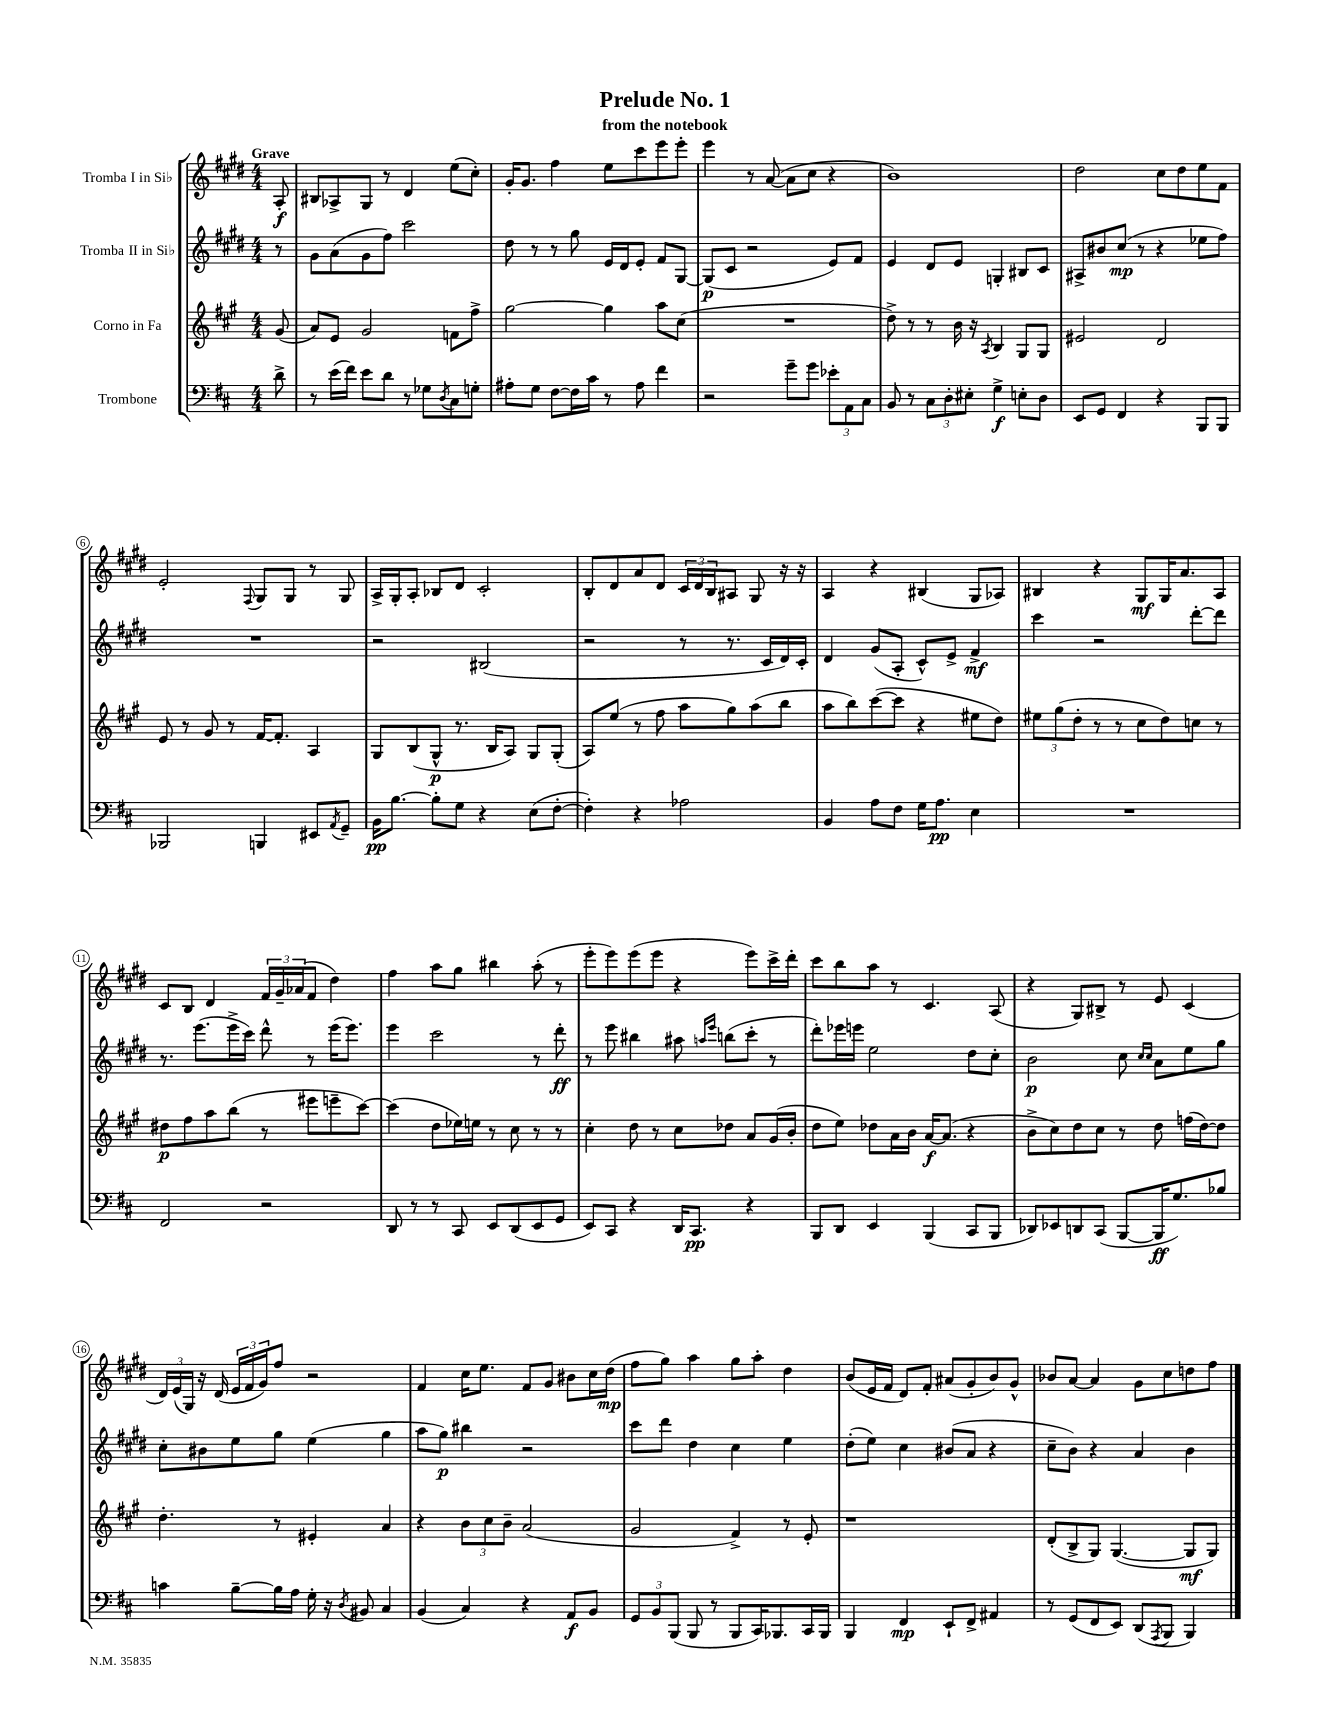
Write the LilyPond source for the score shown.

\header { title = "Prelude No. 1" subtitle = "from the notebook" }
<<
\new StaffGroup <<
\new Staff = "s0" \with { instrumentName = "Tromba I in Sib" } {
    \clef treble \key e \major \numericTimeSignature \time 4/4 \partial 8 \tempo "Grave"
    a8-.\f |
    bis8 aes8-> gis8 r8 dis'4 e''8( cis''8-.) |
    gis'16-. gis'8. fis''4 e''8 cis'''8 e'''8 e'''8-. |
    e'''4 r8 a'8~( a'8 cis''8 r4 |
    b'1) |
    dis''2 cis''8 dis''8 e''8 fis'8 |
    e'2-. \appoggiatura { fis8 } gis8 gis8 r8 gis8 |
    a16-> gis16-. a8-. bes8 dis'8 cis'2-. |
    b8-. dis'8 a'8 dis'8 \tuplet 3/2 { cis'16 dis'16 b16 } ais8 gis8 r16 r16 |
    a4 r4 bis4( gis8 aes8) |
    bis4 r4 gis8\mf gis16 a'8. a8 |
    cis'8 b8 dis'4 \tuplet 3/2 { fis'16 gis'16-- aes'16( } fis'8 dis''4) |
    fis''4 a''8 gis''8 bis''4 a''8-.( r8 |
    e'''8-. e'''8) e'''8( e'''8 r4 e'''8) cis'''16-> dis'''16-. |
    cis'''8 b''8 a''8 r8 cis'4. a8( |
    r4 gis8) bis8-> r8 e'8 cis'4( |
    \tuplet 3/2 { dis'16) e'16( gis16) } r16 dis'16( \tuplet 3/2 { e'16 fis'16 gis'16) } fis''8 r2 |
    fis'4 cis''16 e''8. fis'8 gis'8 bis'8 cis''16 dis''16\mp( |
    fis''8 gis''8) a''4 gis''8 a''8-. dis''4 |
    b'8( e'16 fis'16 dis'8) fis'8-. ais'8( gis'8-. b'8) gis'8-^ |
    bes'8 a'8~ a'4 gis'8 cis''8 d''8 fis''8 \bar "|." |
}
\new Staff = "s1" \with { instrumentName = "Tromba II in Sib" } {
    \clef treble \key e \major \numericTimeSignature \time 4/4 \partial 8
    r8 |
    gis'8 a'8( gis'8 fis''8) cis'''2 |
    dis''8 r8 r8 gis''8 e'16 dis'16 e'8-. fis'8 gis8~ |
    gis8\p( cis'8 r2 e'8) fis'8 |
    e'4 dis'8 e'8 g4-. bis8 cis'8 |
    ais8-> bis'8 cis''8\mp( r8 r4 ees''8 fis''8) |
    R1 |
    r2 bis2( |
    r2 r8 r8. cis'16 dis'16) cis'16-. |
    dis'4 gis'8( a8-. cis'8-^) e'8-> fis'4->\mf |
    cis'''4 r2 dis'''8~-. dis'''8 |
    r8. e'''8.( e'''16-> cis'''16) dis'''8-^ r8 e'''16( e'''8.) |
    e'''4 cis'''2 r8 dis'''8-.\ff |
    r8 e'''8 bis''4 ais''8 \grace { a''16 e'''16 } b''8( cis'''8-. r8 |
    dis'''8-.) ees'''16 e'''16 e''2 dis''8 cis''8-. |
    b'2\p cis''8 \grace { cis''16 cis''16 } a'8 e''8 gis''8 |
    cis''8-. bis'8 e''8 gis''8 e''4( gis''4 |
    a''8 gis''8\p) bis''4 r2 |
    cis'''8 dis'''8 dis''4 cis''4 e''4 |
    dis''8-.( e''8) cis''4 bis'8( a'8 r4 |
    cis''8-- b'8) r4 a'4 b'4 \bar "|." |
}
\new Staff = "s2" \with { instrumentName = "Corno in Fa" } {
    \clef treble \key a \major \numericTimeSignature \time 4/4 \partial 8
    gis'8( |
    a'8) e'8 gis'2 f'8 fis''8-> |
    gis''2~ gis''4 a''8 cis''8( |
    R1 |
    d''8->) r8 r8 b'16 r16 \acciaccatura { a8 } b4 gis8 gis8 |
    eis'2 d'2 |
    e'8 r8 gis'8 r8 fis'16~ fis'8.-. a4 |
    gis8 b8( gis8-^\p r8. b16 a8) gis8 gis8-.( |
    a8) e''8( r8 fis''8 a''8 gis''8) a''8( b''8 |
    a''8 b''8) cis'''8~( cis'''8 r4 eis''8 d''8) |
    \tuplet 3/2 { eis''8 gis''8( d''8-. } r8 r8 cis''8 d''8) c''8 r8 |
    dis''8\p fis''8 a''8 b''8( r8 eis'''8 e'''8-- cis'''8~) |
    cis'''4( d''8 ees''16) e''16 r8 cis''8 r8 r8 |
    cis''4-. d''8 r8 cis''8 des''8 a'8 gis'16( b'16-. |
    d''8 e''8) des''8 a'16 b'16 a'16~\f a'8.( r4 |
    b'8-> cis''8) d''8 cis''8 r8 d''8 f''16( d''16~) d''8 |
    d''4.-. r8 eis'4-. a'4 |
    r4 \tuplet 3/2 { b'8 cis''8 b'8-- } a'2( |
    gis'2 fis'4->) r8 e'8-. |
    r1 |
    d'8-.( b8-> gis8) gis4.~( gis8\mf gis8) \bar "|." |
}
\new Staff = "s3" \with { instrumentName = "Trombone" } {
    \clef bass \key d \major \numericTimeSignature \time 4/4 \partial 8
    d'8-> |
    r8 e'16( fis'16) e'8 d'8 r8 ges8 \acciaccatura { d8 } cis8 g8-. |
    ais8-. g8 fis8~ fis16 cis'16 r8 ais8 fis'4 |
    r2 g'8-- g'8 \tuplet 3/2 { ees'8-. a,8 cis8 } |
    b,8 r8 \tuplet 3/2 { cis8 d8-. eis8-. } g4->\f e8-. d8 |
    e,8 g,8 fis,4 r4 b,,8 b,,8 |
    bes,,2 b,,4 eis,8 \acciaccatura { a,8 } g,8-- |
    b,16\pp b8.~ b8-. g8 r4 e8( fis8~-. |
    fis4-.) r4 aes2 |
    b,4 a8 fis8 g16 a8.\pp e4 |
    R1 |
    fis,2 r2 |
    d,8 r8 r8 cis,8 e,8 d,8( e,8 g,8 |
    e,8) cis,8 r4 d,16 cis,8.\pp r4 |
    b,,8 d,8 e,4 b,,4( cis,8 b,,8 |
    des,8) ees,8 d,8 cis,8( b,,8~ b,,16\ff g8.) bes8 |
    c'4 b8~-- b16 a16 g16-. r16 \acciaccatura { d8 } bis,8 cis4 |
    b,4( cis4) r4 a,8\f b,8 |
    \tuplet 3/2 { g,8 b,8 b,,8( } b,,8 r8 b,,8 cis,16) bes,,8. cis,16 bes,,16 |
    b,,4 fis,4\mp e,8-! fis,8-> ais,4 |
    r8 g,8( fis,8 e,8) d,8( \acciaccatura { a,,8 } b,,8 b,,4) \bar "|." |
}
>>
>>
\layout { \context { \Score \override BarNumber.stencil = #(make-stencil-circler 0.1 0.3 ly:text-interface::print) } }
